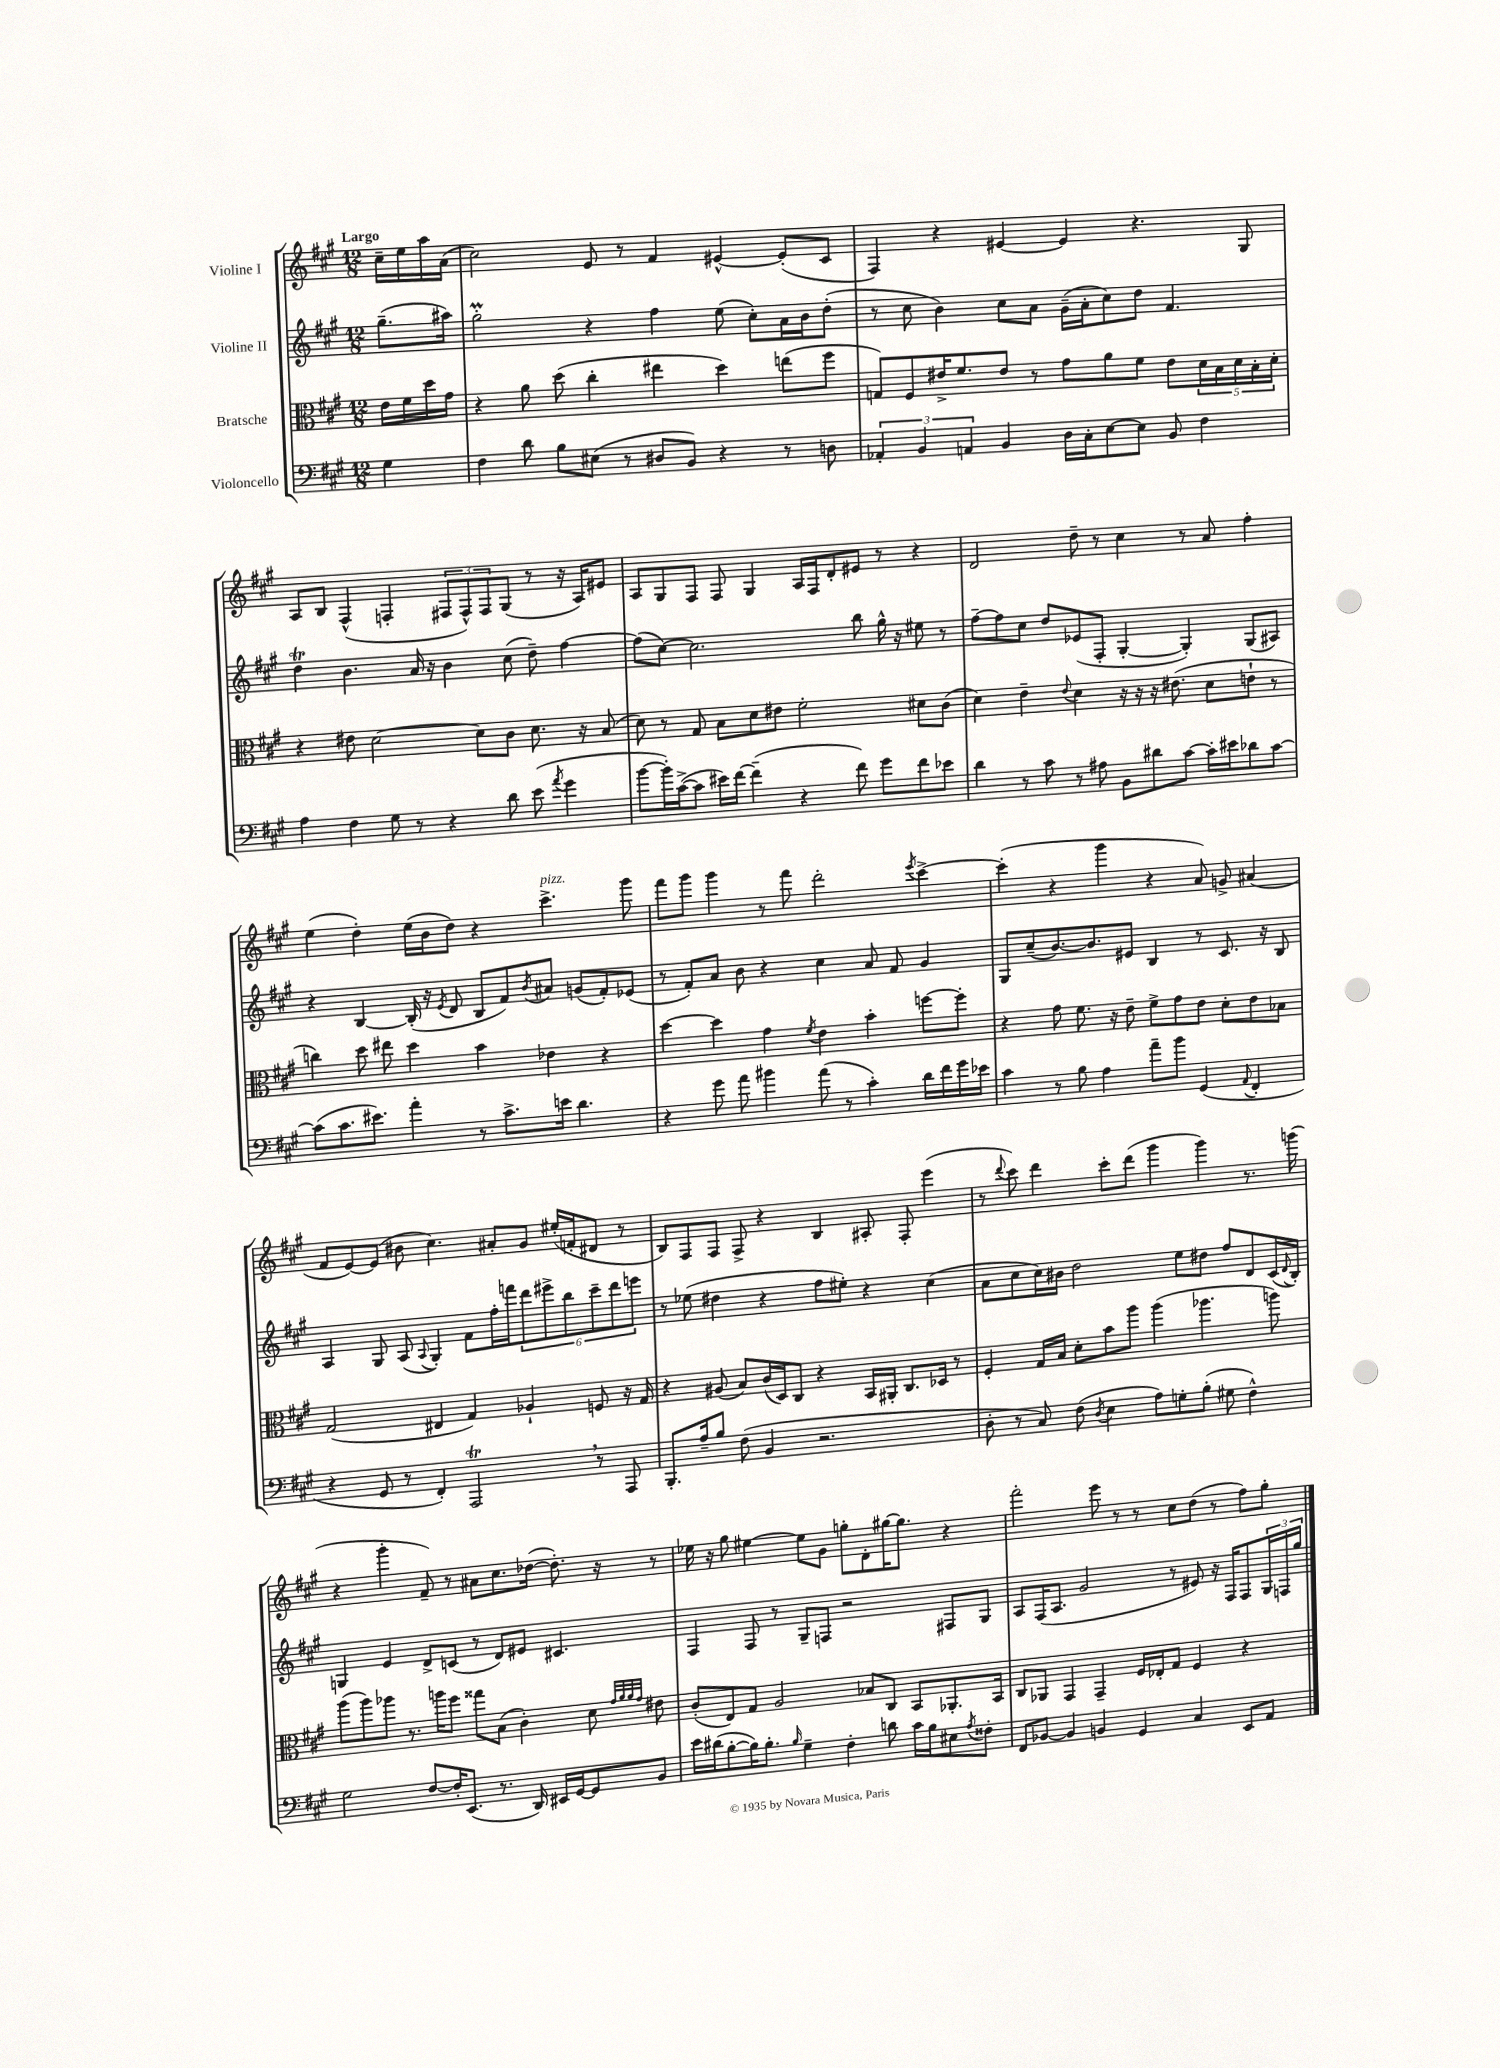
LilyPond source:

<<
\new StaffGroup <<
\new Staff = "s0" \with { instrumentName = "Violine I" } {
    \clef treble \key a \major \numericTimeSignature \time 12/8 \partial 4 \tempo "Largo"
    cis''16-- e''16 a''16 a'16( |
    cis''2) e'8 r8 fis'4 eis'4~-^ eis'8-.( cis'8 |
    fis4) r4 eis'4~ eis'4 r4. gis8 |
    a8 b8 fis4-^( f4-. \tuplet 3/2 { fis8 fis8-^) fis8 } gis8( r8 r16 a16) eis'8 |
    a8 gis8 fis8 fis8 gis4 a16 fis16 d'8-. eis'8 r8 r4 |
    d'2 d''8-- r8 cis''4 r8 a'8 fis''4-. |
    e''4( d''4-.) e''16( b'16 d''8) r4 cis'''4.->^\markup { \italic "pizz." } gis'''8 |
    fis'''8 gis'''8 gis'''4 r8 fis'''8 d'''2-. \acciaccatura { e'''8 } cis'''4~-> |
    cis'''4-.( r4 gis'''4 r4 a'8) g'8-> ais'4( |
    fis'8 e'8~) e'8( bis'8 cis''4.) ais'8-. gis'8 eis''16-.( f'16-. dis'8 r8 |
    b8) fis8 fis8 fis8-> r4 b4 ais8-. fis8-. e'''4( |
    r8 \appoggiatura { d'''8 } cis'''8) d'''4 cis'''8-. d'''8( gis'''4 gis'''4) r8. g'''16( |
    r4 gis'''4-. fis'8--) r8 ais'8 cis''8. des''16~( des''8.-.) r16 r8 |
    ees''16 r16 gis''8 eis''4~ eis''8 gis'8 g''8-. d'8-. gis''16~ gis''8. r4 |
    fis'''2-. e'''8 r8 r8 cis''8 d''8( r8 fis''8) gis''8-. \bar "|." |
}
\new Staff = "s1" \with { instrumentName = "Violine II" } {
    \clef treble \key a \major \numericTimeSignature \time 12/8 \partial 4
    gis''8.--( ais''16) |
    gis''2-.\prall r4 fis''4 e''8( cis''8-.) a'16 b'16 d''8-.( |
    r8 cis''8 b'4) cis''8 a'8 gis'16--( a'16-. cis''8) d''8 fis'4. |
    d''4\trill b'4. a'16 r16 b'4 cis''8( d''8--) fis''4~ |
    fis''8( cis''8~) cis''2. b''8 gis''16-^ r16 eis''8 r8 |
    fis''8~-- fis''8 cis''8 d''8 ees'8( fis8-. gis4~-. gis4-.) gis8( ais8) |
    r4 b4~ b16-.( r16 \acciaccatura { e'8 } d'8 b8 fis'8) \acciaccatura { b'8 } ais'8 g'8( fis'8-.) ees'8( |
    r8 fis'8-.) a'8 b'8 r4 cis''4 a'8 fis'8 gis'4 |
    gis8 cis''8--( b'8.~) b'8. eis'8 b4 r8 cis'8. r16 b8 |
    a4 gis8 a8( \appoggiatura { a8 } gis4-.) fis'8 fis''16-. f'''16 \tuplet 6/4 { d'''8 eis'''8-> b''8 cis'''8-- d'''8 e'''8 } |
    r8 ees''8( dis''4 r4 fis''8 eis''8-.) r4 cis''4( |
    a'8 cis''8 cis''16) bis'16 d''2 e''8 dis''8 fis''8 d'8 cis'16( \appoggiatura { d'8 } b16-.) |
    g4 e'4 d'8-> c'8( r8 d'8) eis'8 cis'4. |
    fis4 fis8 r8 gis8-- f8 r2 fis8 gis8 |
    a8 fis16( a8. gis'2 r8 eis'8) r16 fis16 fis8 \tuplet 3/2 { gis16 f16 gis''16 } \bar "|." |
}
\new Staff = "s2" \with { instrumentName = "Bratsche" } {
    \clef alto \key a \major \numericTimeSignature \time 12/8 \partial 4
    e'16 fis'16 d''16 gis'16 |
    r4 a'8 d''8( cis''4-. eis''4 d''4) e''8( fis''8 |
    g8) fis8 eis'16-> fis'8. eis'8 r8 gis'8 a'8 fis'8 eis'8 \tuplet 5/4 { d'16 b16 d'16 b16-. d'16-. } |
    r4 eis'8 d'2~ d'8 cis'8 d'8. r16 b8( |
    d'8) r8 gis8 b8 d'8 eis'8 fis'2-. dis'8 cis'8( |
    d'4) e'4-- \appoggiatura { e'8 } d'4 r16 r16 r16 eis'8.( d'8 e'8-! r8 |
    c''4) d''8 eis''8 d''4 b'4 ees'4 r4 |
    d''4~ d''4 gis'4 \acciaccatura { fis'8 } e'4 b'4-. f''8~ f''8-. |
    r4 gis'8 fis'8. r16 e'8-- fis'8-> gis'8 e'8 d'8-. e'8 bes8 |
    gis2( eis4 gis4) aes4-! f8 r16 gis16 |
    r4 ais8( b8) cis'16( d16) cis8 r4 b,16 ais,16-. cis8. des16 r8 |
    fis4-. gis16 b16 d'8-. b'8 a''8 a''4( aes''4. a''8) |
    a''8( a''8) aes''8 r8. a''16 fis''8 gisis''8 b8( cis'4-.) d'8 \grace { gis'32 a'32 a'32 gis'32 } eis'8 |
    cis'8-.( e8) gis8 a2 bes8 cis8 b,8 aes,8.-. b,16 |
    cis8 aes,8 gis,4 gis,4-- fis16 ees16-. gis8 fis4 r4 \bar "|." |
}
\new Staff = "s3" \with { instrumentName = "Violoncello" } {
    \clef bass \key a \major \numericTimeSignature \time 12/8 \partial 4
    gis4 |
    fis4 d'8 b8 eis8( r8 dis8 b,8) r4 r8 d8 |
    \tuplet 3/2 { aes,4-. b,4 a,4 } b,4 d16 cis16-. e8~ e8 b,8 fis4 |
    a4 fis4 gis8 r8 r4 d'8 e'8( \acciaccatura { a'8 } gis'4 |
    b'8~ b'16-.) cis'16~->( cis'8 eis'16) fis'16~ fis'4--( r4 fis'8) gis'8 fis'8 ees'8 |
    d'4 r8 cis'8 r8 ais8 b,8 dis'8 cis'8~ cis'16-. eis'16 des'8 cis'8~ |
    cis'8( cis'8. eis'8.) a'4-. r8 cis'8.-> e'16 d'4. |
    r4 gis'8 a'8 bis'4 a'8( r8 cis'4-.) d'16 fis'16 gis'16 ees'16 |
    cis'4 r8 b8 a4 a'8-- b'8 gis,4( \appoggiatura { a,8 } fis,4-. |
    r4 gis,8 r8 fis,4-.) a,,2\trill \breathe r8 a,,8 |
    b,,8.-. a16-- b8 fis8( b,4 r2. |
    d8-. r8 cis8) fis8( \acciaccatura { d8 } e4 a8) g8-. b8-.( gis8 fis4-^) |
    gis2 fis8~ fis16-. e,8.( r8. d,16) eis,16 gis,16~ gis,8 b,8 |
    e'16 dis'16( b8~-. b16) b8.-. \grace { b16 } gis4-- fis4-. d'8 cis'16 b16 eis8 \acciaccatura { a8 } fisis8-. |
    fis,8 bes,8~ bes,4 b,4 gis,4 cis4 e,8 a,8 \bar "|." |
}
>>
>>
\layout { \context { \Score \remove "Bar_number_engraver" } }
